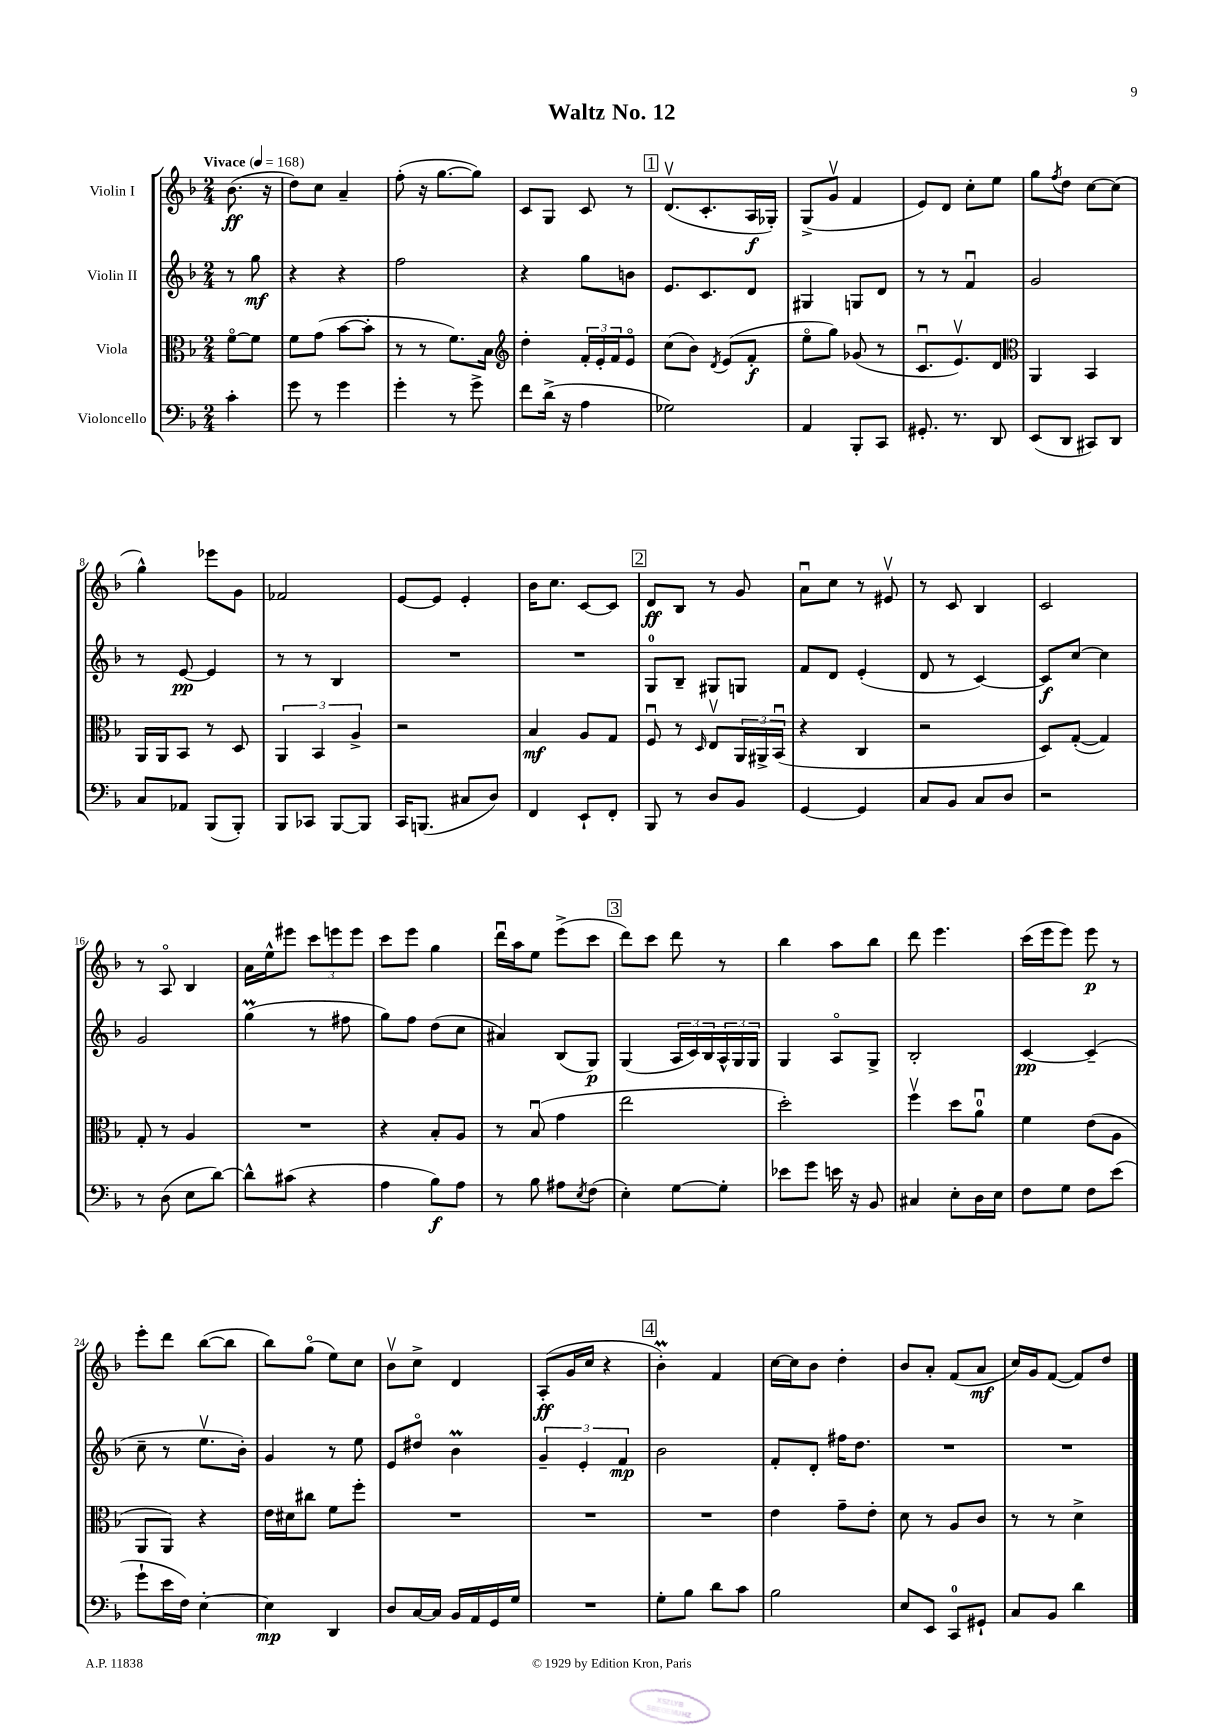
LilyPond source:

\header { title = "Waltz No. 12" }
<<
\new StaffGroup <<
\new Staff = "s0" \with { instrumentName = "Violin I" } {
    \clef treble \key f \major \numericTimeSignature \time 2/4 \partial 4 \tempo "Vivace" 4 = 168
    bes'8.\ff( r16 |
    d''8) c''8 a'4-- |
    f''8-.( r16 g''8.~ g''8) |
    c'8 g8 c'8 r8 |
    \mark \markup { \box "1" } d'8.\upbow( c'8.-. a16\f ges16-.) |
    g8->( g'8\upbow f'4 |
    e'8) d'8 c''8-. e''8 |
    g''8 \acciaccatura { f''8 } d''8 c''8~ c''8( |
    g''4-^) ees'''8 g'8 |
    fes'2 |
    e'8~ e'8 e'4-. |
    bes'16 c''8. c'8~ c'8 |
    \mark \markup { \box "2" } d'8\ff bes8 r8 g'8 |
    a'8\downbow c''8 r8 eis'8\upbow |
    r8 c'8 bes4 |
    c'2 |
    r8 a8\flageolet bes4 |
    a'16 e''16-^ eis'''8 \tuplet 3/2 { c'''8 e'''8 e'''8 } |
    c'''8 e'''8 g''4 |
    d'''16\downbow a''16 e''8 e'''8->( c'''8 |
    \mark \markup { \box "3" } d'''8) c'''8 d'''8 r8 |
    bes''4 a''8 bes''8 |
    d'''8 e'''4. |
    c'''16( e'''16 e'''8) e'''8\p r8 |
    e'''8-. d'''8 bes''8~( bes''8 |
    bes''8) g''8\flageolet( e''8) c''8 |
    bes'8\upbow c''8-> d'4 |
    a8-.\ff( g'16 c''16 r4 |
    \mark \markup { \box "4" } bes'4-.\prall) f'4 |
    c''16~ c''16 bes'8 d''4-. |
    bes'8 a'8-. f'8( a'8\mf |
    c''16) g'16 f'8~( f'8) d''8 \bar "|." |
}
\new Staff = "s1" \with { instrumentName = "Violin II" } {
    \clef treble \key f \major \numericTimeSignature \time 2/4 \partial 4
    r8 g''8\mf |
    r4 r4 |
    f''2 |
    r4 g''8 b'8 |
    \mark \markup { \box "1" } e'8. c'8. d'8 |
    gis4 g8 d'8 |
    r8 r8 f'4\downbow |
    g'2 |
    r8 e'8~\pp e'4 |
    r8 r8 bes4 |
    R2 |
    R2 |
    \mark \markup { \box "2" } g8-0 bes8-- gis8 g8 |
    f'8 d'8 e'4-.( |
    d'8 r8 c'4~) |
    c'8\f c''8~ c''4 |
    g'2 |
    g''4\prall( r8 fis''8 |
    g''8) f''8 d''8( c''8 |
    ais'4) bes8( g8\p) |
    \mark \markup { \box "3" } g4( \tuplet 3/2 { a16 c'16) bes16 } \tuplet 3/2 { a16-^ g16 g16 } |
    g4 a8\flageolet g8-> |
    bes2-. |
    c'4~\pp c'4--( |
    c''8-- r8 e''8.\upbow bes'16-.) |
    g'4 r8 e''8 |
    e'8 dis''8\flageolet bes'4\prall |
    \tuplet 3/2 { g'4-- e'4-. f'4\mp } |
    \mark \markup { \box "4" } bes'2 |
    f'8-. d'8-. fis''16 d''8. |
    R2 |
    R2 \bar "|." |
}
\new Staff = "s2" \with { instrumentName = "Viola" } {
    \clef alto \key f \major \numericTimeSignature \time 2/4 \partial 4
    f'8~\flageolet f'8 |
    f'8 g'8( bes'8~ bes'8-. |
    r8 r8 f'8.) bes16 |
    \clef treble d''4-. \tuplet 3/2 { f'16-. e'16-. f'16 } e'8\flageolet |
    \mark \markup { \box "1" } c''8( bes'8) \acciaccatura { d'8 } e'8( f'8-.\f |
    e''8\flageolet g''8) ges'8( r8 |
    c'8.\downbow e'8.\upbow) d'8 |
    \clef alto a,4 bes,4 |
    a,16 a,16 bes,8 r8 d8 |
    \tuplet 3/2 { a,4 bes,4 a4-> } |
    r2 |
    bes4\mf a8 g8 |
    \mark \markup { \box "2" } f8\downbow r8 \grace { d16 } e8\upbow \tuplet 3/2 { a,16 ais,16-> bes,16\downbow( } |
    r4 c4 |
    r2 |
    d8) g8~-.( g4) |
    g8-. r8 a4 |
    R2 |
    r4 bes8-. a8 |
    r8 bes8\downbow( g'4 |
    \mark \markup { \box "3" } e''2 |
    d''2-.) |
    f''4\upbow d''8 a'8-0\downbow |
    f'4 e'8( a8 |
    a,8 a,8) r4 |
    e'16 dis'16 cis''8 f'8 f''8-. |
    R2 |
    R2 |
    \mark \markup { \box "4" } R2 |
    e'4 g'8-- e'8-. |
    d'8 r8 a8 c'8 |
    r8 r8 d'4-> \bar "|." |
}
\new Staff = "s3" \with { instrumentName = "Violoncello" } {
    \clef bass \key f \major \numericTimeSignature \time 2/4 \partial 4
    c'4-. |
    g'8 r8 g'4 |
    g'4-. r8 g'8-> |
    f'8 d'16->( r16 a4 |
    \mark \markup { \box "1" } ges2) |
    a,4 bes,,8-. c,8 |
    gis,8.-. r8. d,8 |
    e,8( d,8 cis,8) d,8 |
    c8 aes,8 bes,,8( bes,,8-.) |
    bes,,8 ces,8 bes,,8~ bes,,8 |
    c,16 b,,8.( cis8 d8) |
    f,4 e,8-! f,8-. |
    \mark \markup { \box "2" } bes,,8 r8 d8 bes,8 |
    g,4~ g,4 |
    c8 bes,8 c8 d8 |
    r2 |
    r8 d8( e8 d'8~) |
    d'8-^ cis'8( r4 |
    a4 bes8\f) a8 |
    r8 bes8 ais8 \acciaccatura { e8 } f8( |
    \mark \markup { \box "3" } e4-.) g8~ g8-. |
    ees'8 g'8 e'16 r16 bes,8 |
    cis4 e8-. d16 e16 |
    f8 g8 f8 e'8( |
    g'8-! e'16 f16) e4~-. |
    e4\mp d,4 |
    d8 c16~ c16 bes,16 a,16 g,16 g16 |
    R2 |
    \mark \markup { \box "4" } g8-. bes8 d'8 c'8 |
    bes2 |
    e8 e,8 c,8-0 gis,8-! |
    c8 bes,8 d'4 \bar "|." |
}
>>
>>
